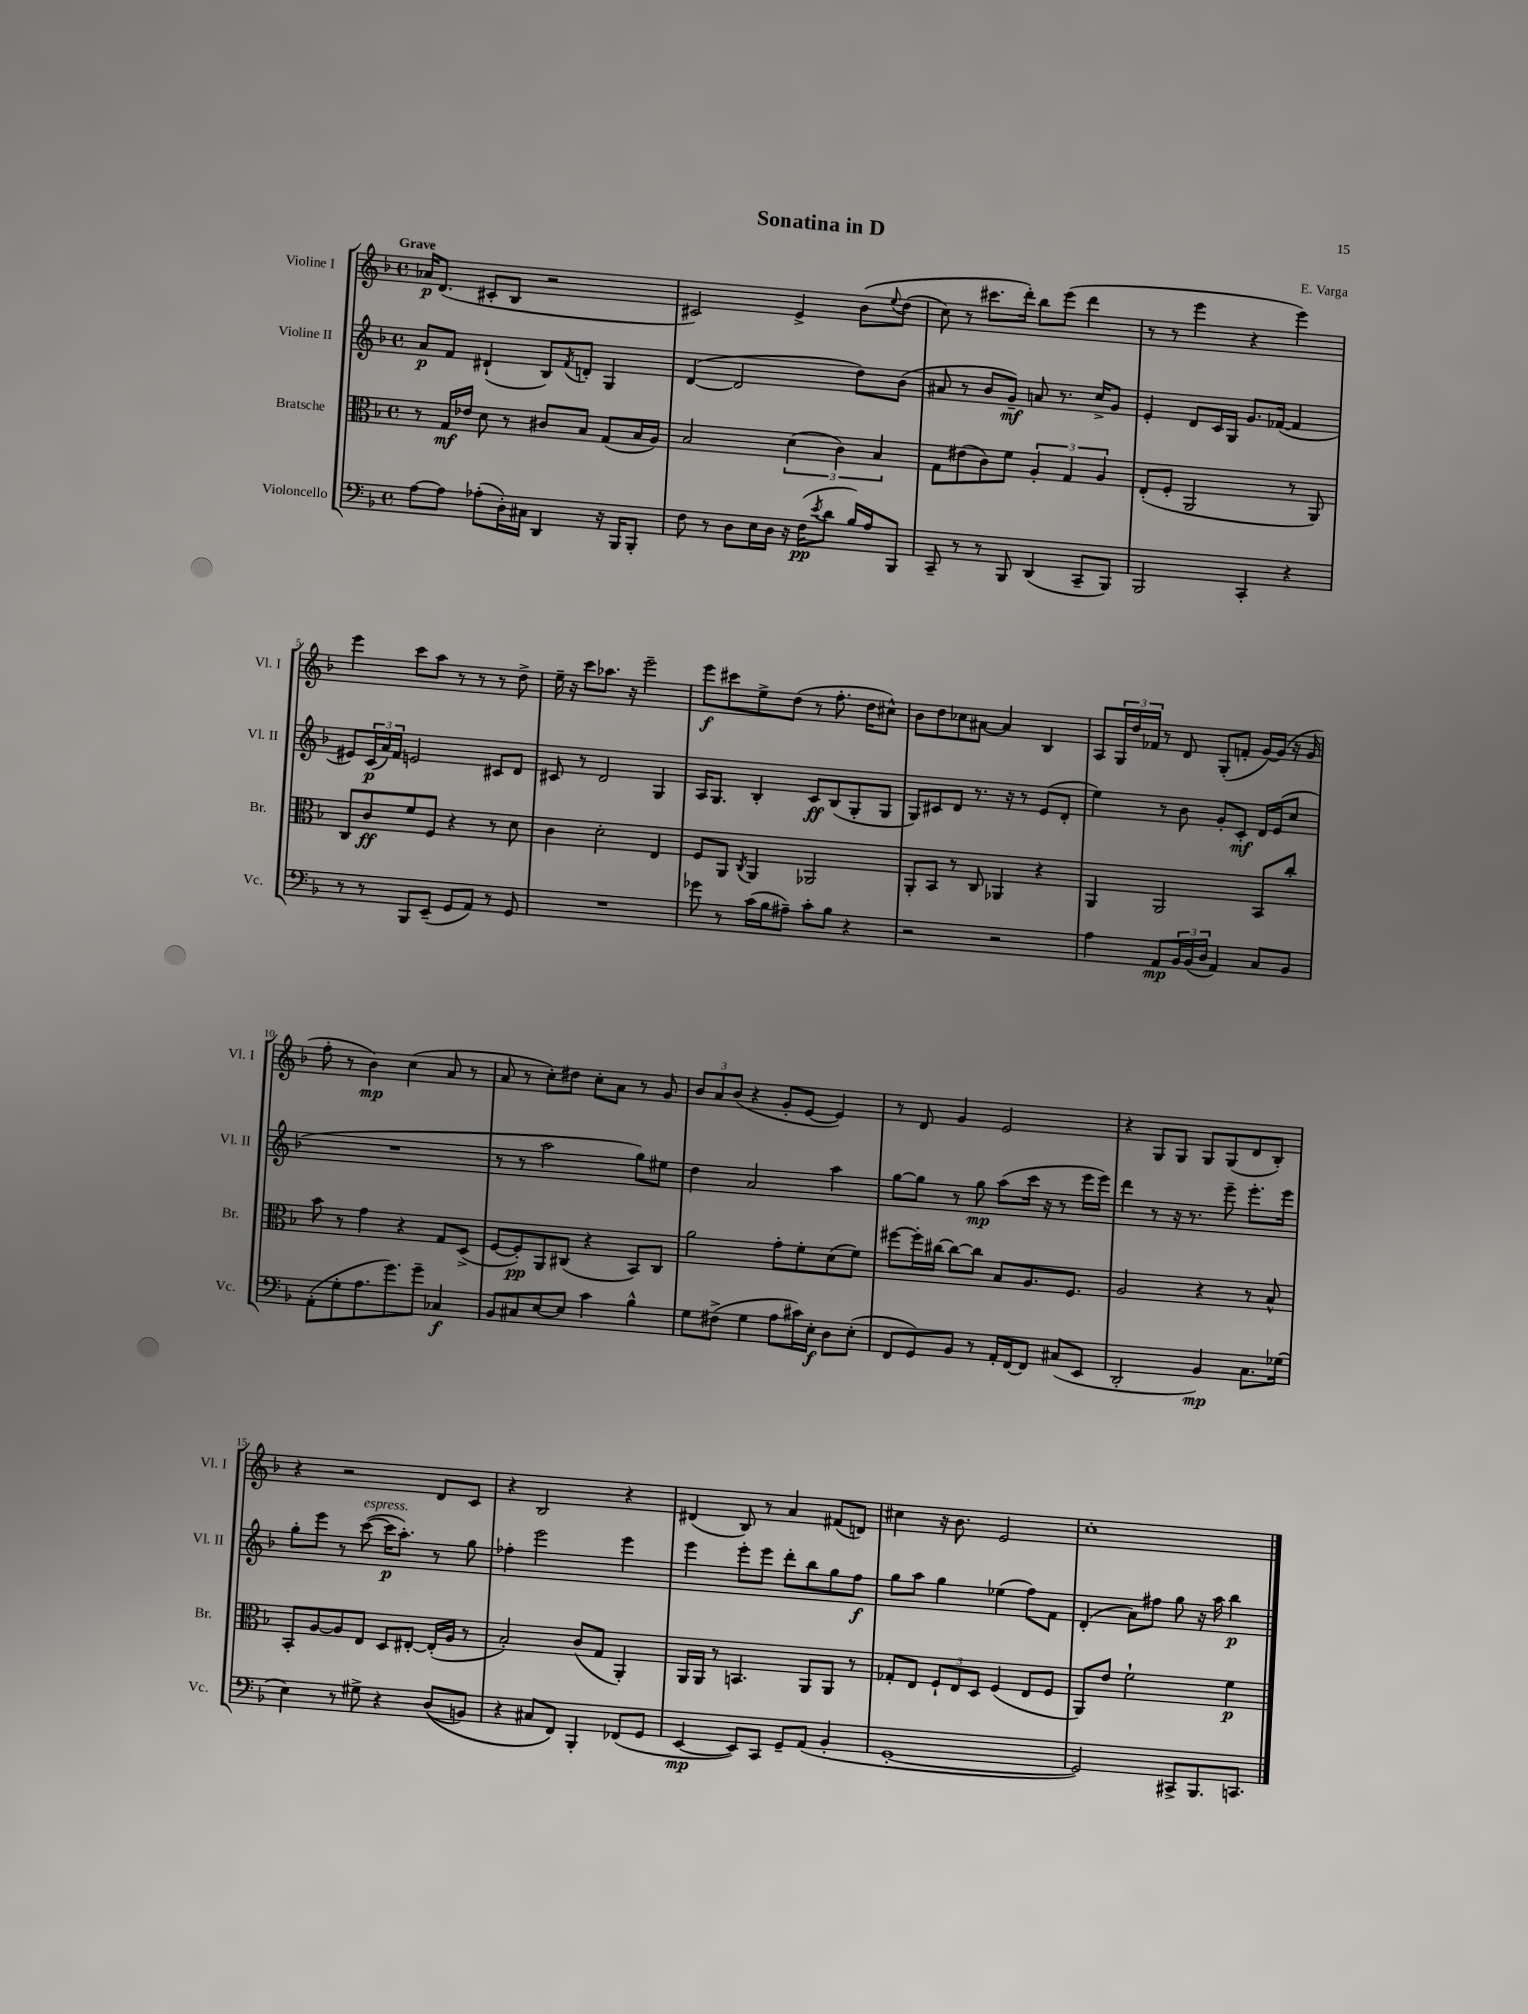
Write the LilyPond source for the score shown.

\header { title = "Sonatina in D" composer = "E. Varga" }
<<
\new StaffGroup <<
\new Staff = "s0" \with { instrumentName = "Violine I" shortInstrumentName = "Vl. I" } {
    \clef treble \key f \major \defaultTimeSignature \time 4/4 \tempo "Grave"
    aes'16\p d'8.( cis'8-. bes8 r2 |
    cis'2) e'4-> bes'8\( \appoggiatura { e''8 } d''8( |
    c''8) r8 cis'''8. d'''16-.\) bes''8 e'''8( d'''4 |
    r8 r8 e'''4 r4 e'''4) |
    e'''4 c'''8 a''8 r8 r8 r8 d''8-> |
    e''16-- r16 c'''8 aes''8. r16 e'''2-- |
    e'''8\f cis'''8 e''8-> d''8( r8 f''8.-. d''16 cis''8-^) |
    bes'8 d''8 ces''8 ais'8~ ais'4 bes4 |
    a8 \tuplet 3/2 { g16 d''16 fes'16 } r8 d'8 g8-.( f'8-. g'16~) g'16( r16 g'16 |
    f''8-. r8 bes'4\mp) c''4( a'8 r8 |
    a'8 r8 c''8-.) dis''8 c''8-. a'8 r8 g'8 |
    \tuplet 3/2 { bes'8 a'8 bes'8( } r4 g'8-. e'8~ e'4) |
    r8 d'8 g'4 e'2 |
    r4 g8 g8 g8 g8( d'8 bes8-.) |
    r4 r2 d'8 c'8 |
    r4 bes2 r4 |
    dis'4( bes8) r8 a'4 fis'8( d'8) |
    cis''4 r16 bes'8. e'2 |
    c''1-. \bar "|." |
}
\new Staff = "s1" \with { instrumentName = "Violine II" shortInstrumentName = "Vl. II" } {
    \clef treble \key f \major \defaultTimeSignature \time 4/4
    a'8\p f'8 dis'4-!( bes8) \acciaccatura { f'8 } d'8-. g4 |
    d'4~( d'2 d''8) bes'8( |
    ais'8 r8 bes'8 g'8--\mf) a'8 r8. c''16-> g'8 |
    e'4-. d'8 c'16 g16 g'8. fes'16~( fes'4 |
    eis'8) \tuplet 3/2 { c'16\p( a'16) f'16 } e'2 cis'8 d'8 |
    cis'8 r8 d'2 g4 |
    a16 g8. bes4-. c'8\ff bes8( g8-. g8 |
    g8) cis'8 d'8 r8. r16 r8 e'8( d'8-. |
    e''4) r8 bes'8 g'8-. c'8-.\mf d'16 e'16( c''8 |
    R1 |
    r8 r8 a''2 g''8) eis''8 |
    d''4 a'2 a''4 |
    g''8~ g''8 r8 g''8\mp a''8( c'''16 r16 r8 e'''16 e'''16) |
    d'''4 r8 r16 r8. e'''8-- e'''8.-. e'''16 |
    g''8-. e'''8 r8 c'''8~^\markup { \italic "espress." }( c'''16\p a''8.-.) r8 g''8 |
    fes''4-. e'''2 e'''4 |
    e'''4 e'''8-. e'''8 d'''8-. bes''8 g''8 f''8\f |
    g''8 a''8 g''4 ees''4( f''8) f'8 |
    d'4-.( a'8) fis''8 g''8 r16 a''16 bes''4\p \bar "|." |
}
\new Staff = "s2" \with { instrumentName = "Bratsche" shortInstrumentName = "Br." } {
    \clef alto \key f \major \defaultTimeSignature \time 4/4
    r8 g16\mf ees'16 d'8 r8 cis'8 bes8 g8( bes16 a16) |
    bes2 \tuplet 3/2 { d'4( c'4) bes4 } |
    g8 eis'8( c'8) f'8 \tuplet 3/2 { a4-. g4 a4 } |
    e8-.( f8-. a,2 r8 a,8) |
    c8 c'8\ff f'8 f8 r4 r8 d'8 |
    c'4 d'2-. e4 |
    f8 a,8 \acciaccatura { c8 } a,4 aes,2 |
    a,8-. bes,8 r8 c8 aes,4 r4 |
    a,4 a,2 bes,8 c''8-. |
    bes'8 r8 g'4 r4 g8 d8->( |
    f8~ f8-.\pp) a,8 cis8( r4 bes,8) cis8 |
    a'2 g'8-. f'8-. d'8( f'8) |
    fis''8~ fis''16-. cis''16~ cis''8~ cis''8 bes8 a8. f8. |
    a2 r4 r8 bes8-^ |
    bes,8-. a8~ a8 e8 d8 eis8~-. eis16-.( a16 r8 |
    bes2-.) c'8( g8 a,4-.) |
    a,16 a,16 r8 b,4. a,8 a,8 r8 |
    ges8-. e8 \tuplet 3/2 { f8-! e8 d8 } f4( e8 f8 |
    a,8) e'8 f'2-! f'4\p \bar "|." |
}
\new Staff = "s3" \with { instrumentName = "Violoncello" shortInstrumentName = "Vc." } {
    \clef bass \key f \major \defaultTimeSignature \time 4/4
    a8~ a8 aes8-.( d16-.) cis16 d,4 r16 bes,,16 bes,,8-. |
    f8 r8 d8 e16 d16 r16 f16\pp( \acciaccatura { e'8 } d'8 bes16) a16 bes,,8 |
    c,8-- r8 r8 bes,,8 d,4( c,8-- bes,,8) |
    bes,,2 c,4-. r4 |
    r8 r8 bes,,8 e,8--( g,8 a,8) r8 g,8 |
    R1 |
    ges'8 r8 c'16( bes16 ais8--) c'8-. bes8 r4 |
    r2 r2 |
    a4 a,8\mp \tuplet 3/2 { bes,16 bes,16( d16 } a,4) c8 bes,8 |
    a,8-.( g8-. a8. g'8.) g'8-- ces4\f |
    bes,8 cis8 e8~ e8 c'4 bes4-^ |
    g8 fis8->( g4 a8 cis'16) e16-.\f d8 e8-.( |
    f,8 g,8) bes,8 r8 a,16-. f,16~ f,8 cis8( e,8 |
    d,2-. bes,4\mp) c8. ges16( |
    e4) r8 gis8-> r4 d8(\( b,8) |
    r4 cis8 f,8\) bes,,4-. fes,8( g,8 |
    e,4~\mp e,8) c,8 g,8-- a,8( bes,4-. |
    g,1~-. |
    g,2) cis,8-> bes,,8. c,8. \bar "|." |
}
>>
>>
